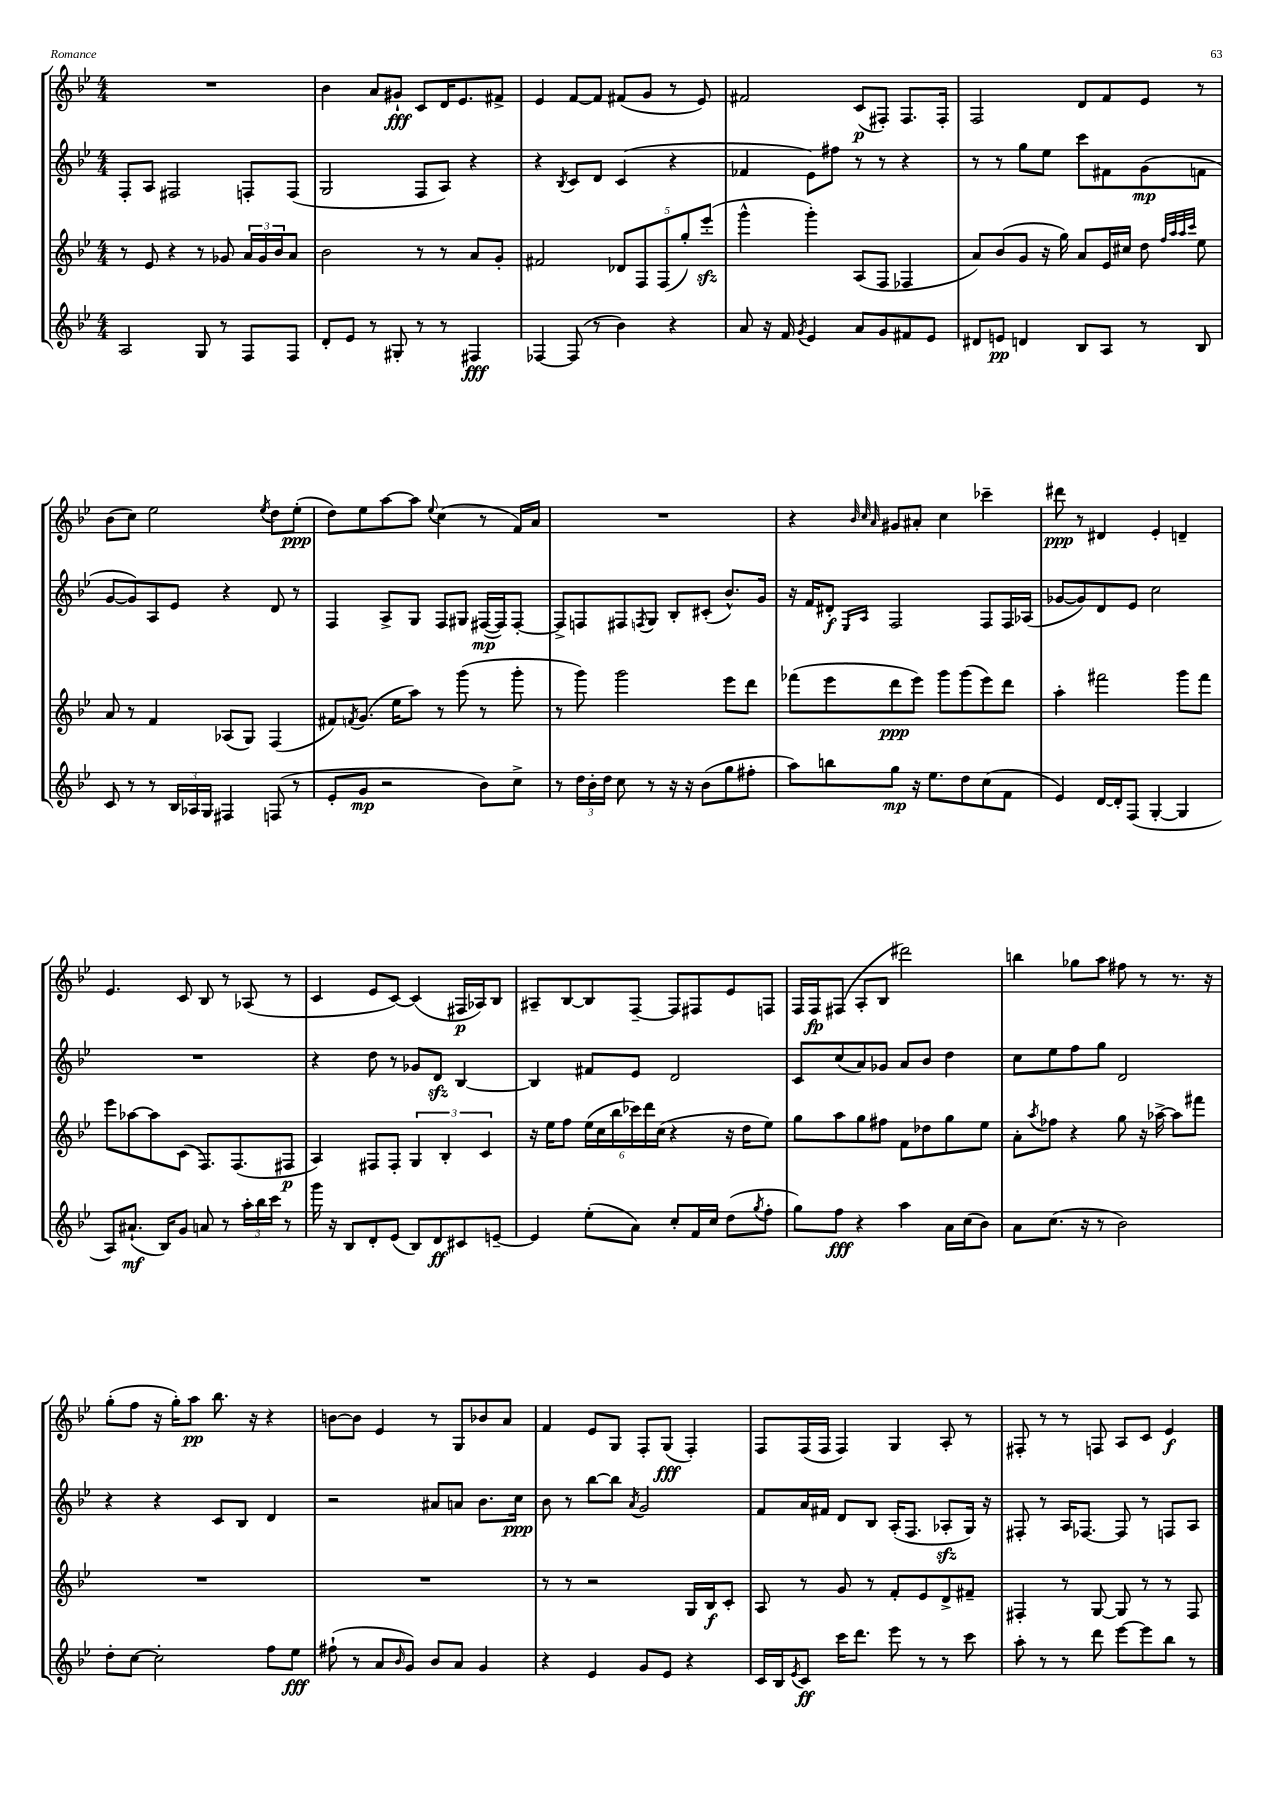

**kern	**kern	**kern	**kern
*staff4	*staff3	*staff2	*staff1
*clefG2	*clefG2	*clefG2	*clefG2
*k[b-e-]	*k[b-e-]	*k[b-e-]	*k[b-e-]
*M4/4	*M4/4	*M4/4	*M4/4
2A/	8r	8F'/L	1r
.	8e-/	8A/J	.
.	4r	2F#/	.
8G/	8r	.	.
8r	8g-/	.	.
8F/L	24a/LL	8F'/L	.
.	24g-/	.	.
.	24b-/J	.	.
8F/J	8a/J	(8F/J	.
=	=	=	=
8d'/L	2b-\	2G/	4b-\
8e-/J	.	.	.
8r	.	.	8a/L
8G#'/	.	.	8g#`/J
8r	8r	8F/L	8c/L
8r	8r	8A/J)	16d/K
.	.	.	8.e-/
4F#/	8a/L	4r	.
.	8g'/J	.	8f#^/J
=	=	=	=
[4F-/	2f#/	4r	4e-/
.	.	8qB-/	.
(8F-/]	.	8c/L	[8f/L
8r	.	8d/J	8f/]J
4b-\)	10d-/L	(4c/	(8f#/L
.	10F/	.	.
.	.	.	8g/J
.	(10F/	.	.
4r	.	4r	8r
.	10gg'/)	.	.
.	.	.	8e-/)
.	(10eee-'/J	.	.
=	=	=	=
8a/	4ggg^^\	4f-/	2f#/
16r	.	.	.
16f/	.	.	.
8qg/	.	.	.
4e-/	4ggg'\)	8e-\L)	.
.	.	8ff#\J	.
8a/L	(8A/L	8r	(8c/L
8g/	8F/J	8r	8F#'/J)
8f#/	4F-/	4r	8.F#/L
8e-/J	.	.	.
.	.	.	16F#'/Jk
=	=	=	=
8d#/L	8a/L)	8r	2F/
8e/J	(8b-/	8r	.
4d/	8g/J	8gg\L	.
.	16r	8ee-\J	.
.	16gg\)	.	.
8B-/L	8a/L	8ccc\L	8d/L
8A/J	16e-/L	8f#\	8f/
.	16cc#/JJ	.	.
8r	8dd\	(8g\	8e-/J
.	32qqff/LLL	.	.
.	32qqaa/	.	.
.	32qqaa/	.	.
.	32qqccc/JJJ	.	.
8B-/	8ee-\	8f\J	8r
=	=	=	=
8c/	8a/	[8g/L	(8b-\L
8r	8r	8g/])	8cc\J)
8r	4f/	8A/	2ee-\
24B-/LL	.	8e-/J	.
24A-/	.	.	.
24G/JJ	.	.	.
4F#/	(8A-/L	4r	.
.	8G/J)	.	.
.	.	.	8qee-/
(8F/	(4F/	8d/	8dd\L
8r	.	8r	(8ee-'\J
=	=	=	=
8e-'/L	8f#/L)	4F/	8dd\L)
.	8qf/	.	.
8g/J	(8.g/J	.	8ee-\
2r	.	8A^/L	[8aa\
.	16ee-\LK	.	.
.	8aa\J)	8G/J	8aa\]J
.	.	.	8qqee-/
.	8r	8F/L	(4cc\
.	(8ggg\	8G#/J	.
8b-\L)	8r	([16F#/LL	8r
.	.	16F#/]J)	.
8cc^\J	8ggg'\	[8F#'/J	16f/LL)
.	.	.	16a/JJ
=	=	=	=
8r	8r	8F#^/]L	1r
24dd\LL	8ggg\)	8F/	.
24b-'\	.	.	.
24dd\JJ	.	.	.
8cc\	2ggg\	8F#/	.
.	.	8qF/	.
8r	.	8G/J	.
16r	.	8B-'/L	.
16r	.	.	.
(8b-\L	.	(8c#'/J	.
8gg\	8eee-\L	8.b-^^/L)	.
8ff#'\J	8ddd\J	.	.
.	.	16g/Jk	.
=	=	=	=
8aa\L)	(8fff-\L	16r	4r
.	.	16f/LK	.
8bb\	8eee-\	8d#'/J	.
.	.	.	32qqb-/
.	.	16qqE-/LL	32qqcc/
.	.	16qqA/JJ	32qqa/
8gg\J	8ddd\	2F/	8g#/L
16r	8eee-\J)	.	8a#'/J
8.ee-\L	.	.	.
.	8ggg\L	.	4cc\
8dd\	(8ggg\	.	.
(8cc\	8eee-\)	8F/L	4ccc-~\
8f\J	8ddd\J	16F/L	.
.	.	(16A-/JJ	.
=	=	=	=
4e-/)	4aa'\	[8g-/L	8ddd#\
.	.	8g-/])	8r
[16d/LL	2fff#\	8d/	4d#/
16d'/]J	.	.	.
(8F/J	.	8e-/J	.
[4G'/	.	2cc\	4e-'/
4G/]	8ggg\L	.	4d~/
.	8fff#\J	.	.
=	=	=	=
8A/L)	8eee-\L	1r	4.e-/
(8.a#`/J	[8aa-\	.	.
.	8aa-\]	.	.
16B-/LK)	.	.	.
8g/J	(8c\J	.	8c/
8a/	8.F/L)	.	8B-/
8r	.	.	8r
.	(8.F/	.	.
24aa'\LL	.	.	(8A-/
24bb-\	.	.	.
24ccc\JJ	.	.	.
8r	8F#/J	.	8r
=	=	=	=
16ggg\	4A/)	4r	4c/
16r	.	.	.
8B-/L	.	.	.
8d'/	8F#/L	8dd\	8e-/L
(8e-/J	8F#'/J	8r	[8c/J)
8B-/L)	6G/	8g-/L	(4c/]
8d/	.	8d/J	.
.	6B-'/	.	.
8c#/	.	[4B-/	16F#/LL
.	.	.	16A-/J)
.	6c/	.	.
[8e~/J	.	.	8B-/J
=	=	=	=
4e/]	16r	4B-/]	8A#~/L
.	16ee-\LK	.	.
.	8ff\J	.	[8B-/
(8ee-'\L	(24ee-\LL	8f#/L	8B-/]
.	24cc\	.	.
.	24bb-\	.	.
8a\J)	24ccc-\)	8e-/J	[8F~/J
.	24ddd\	.	.
.	(24cc\JJ	.	.
8cc'/L	4r	2d/	8F/]L
16f/L	.	.	8F#/
16cc/JJ	.	.	.
(8dd\L	16r	.	8e-/
.	16dd\LK	.	.
8qgg/	.	.	.
8ff'\J	8ee-\J)	.	8F/J
=	=	=	=
8gg\L)	8gg\L	8c/L	16F/LL
.	.	.	16F/J
8ff\J	8aa\	(8cc/	(8F#/J
4r	8gg\	8a/)	8A'/L
.	8ff#\J	8g-/J	8B-/J
4aa\	8f\L	8a/L	2ddd#\)
.	8dd-\	8b-/J	.
16a\LL	8gg\	4dd\	.
(16cc\J	.	.	.
8b-\J)	8ee-\J	.	.
=	=	=	=
8a\L	8a'\L	8cc\L	4bb\
.	8qaa/	.	.
(8.cc\J	8ff-\J	8ee-\	.
.	4r	8ff\	8gg-\L
16r	.	.	.
8r	.	8gg\J	8aa\J
2b-\)	8gg\	2d/	8ff#\
.	16r	.	8r
.	[16aa-^\	.	.
.	8aa-\]L	.	8.r
.	8fff#\J	.	.
.	.	.	16r
=	=	=	=
8dd'\L	1r	4r	(8gg'\L
[8cc\J	.	.	8ff\J
2cc'\]	.	4r	16r
.	.	.	16gg'\LK)
.	.	.	8aa\J
.	.	8c/L	8.bb-\
.	.	8B-/J	.
.	.	.	16r
8ff\L	.	4d/	4r
8ee-\J	.	.	.
=	=	=	=
(8ff#`\	1r	2r	[8b\L
8r	.	.	8b\]J
8a/L	.	.	4e-/
16qqb-/	.	.	.
8g/J)	.	.	.
8b-/L	.	8a#/L	8r
8a/J	.	8a/J	8G/L
4g/	.	8.b-\L	8b-/
.	.	.	8a/J
.	.	16cc\Jk	.
=	=	=	=
4r	8r	8b-\	4f/
.	8r	8r	.
4e-/	2r	[8bb-\L	8e-/L
.	.	8bb-\]J	8G/J
.	.	8qa/	.
8g/L	.	2g/	8F'/L
8e-/J	.	.	(8G/J
4r	16G/LL	.	4F'/)
.	16B-/J	.	.
.	8c'/J	.	.
=	=	=	=
16c/LL	8A/	8f/L	8F/L
16B-/J	.	.	.
8qe-/	.	.	.
8c/J	8r	16a/L	(16F/L
.	.	16f#/JJ	16F/JJ
16ccc\LK	8g/	8d/L	4F/)
8.ddd\J	.	.	.
.	8r	8B-/J	.
8eee-\	8f'/L	(16A'/LK	4G/
.	.	8.F/J	.
8r	8e-/	.	.
8r	8d^/	8A-'/L	8A'/
8ccc\	8f#~/J	16G/Jk)	8r
.	.	16r	.
=	=	=	=
8aa'\	4F#'/	8F#'/	8F#'/
8r	.	8r	8r
8r	8r	16A/LK	8r
.	.	[8.F-/J	.
8ddd\	[8G/	.	8F/
[8eee-\L	8G/]	8F-/]	8A/L
8eee-\]	8r	8r	8c/J
8bb-\J	8r	8F/L	4e-/
8r	8F#/	8A/J	.
==	==	==	==
*-	*-	*-	*-
